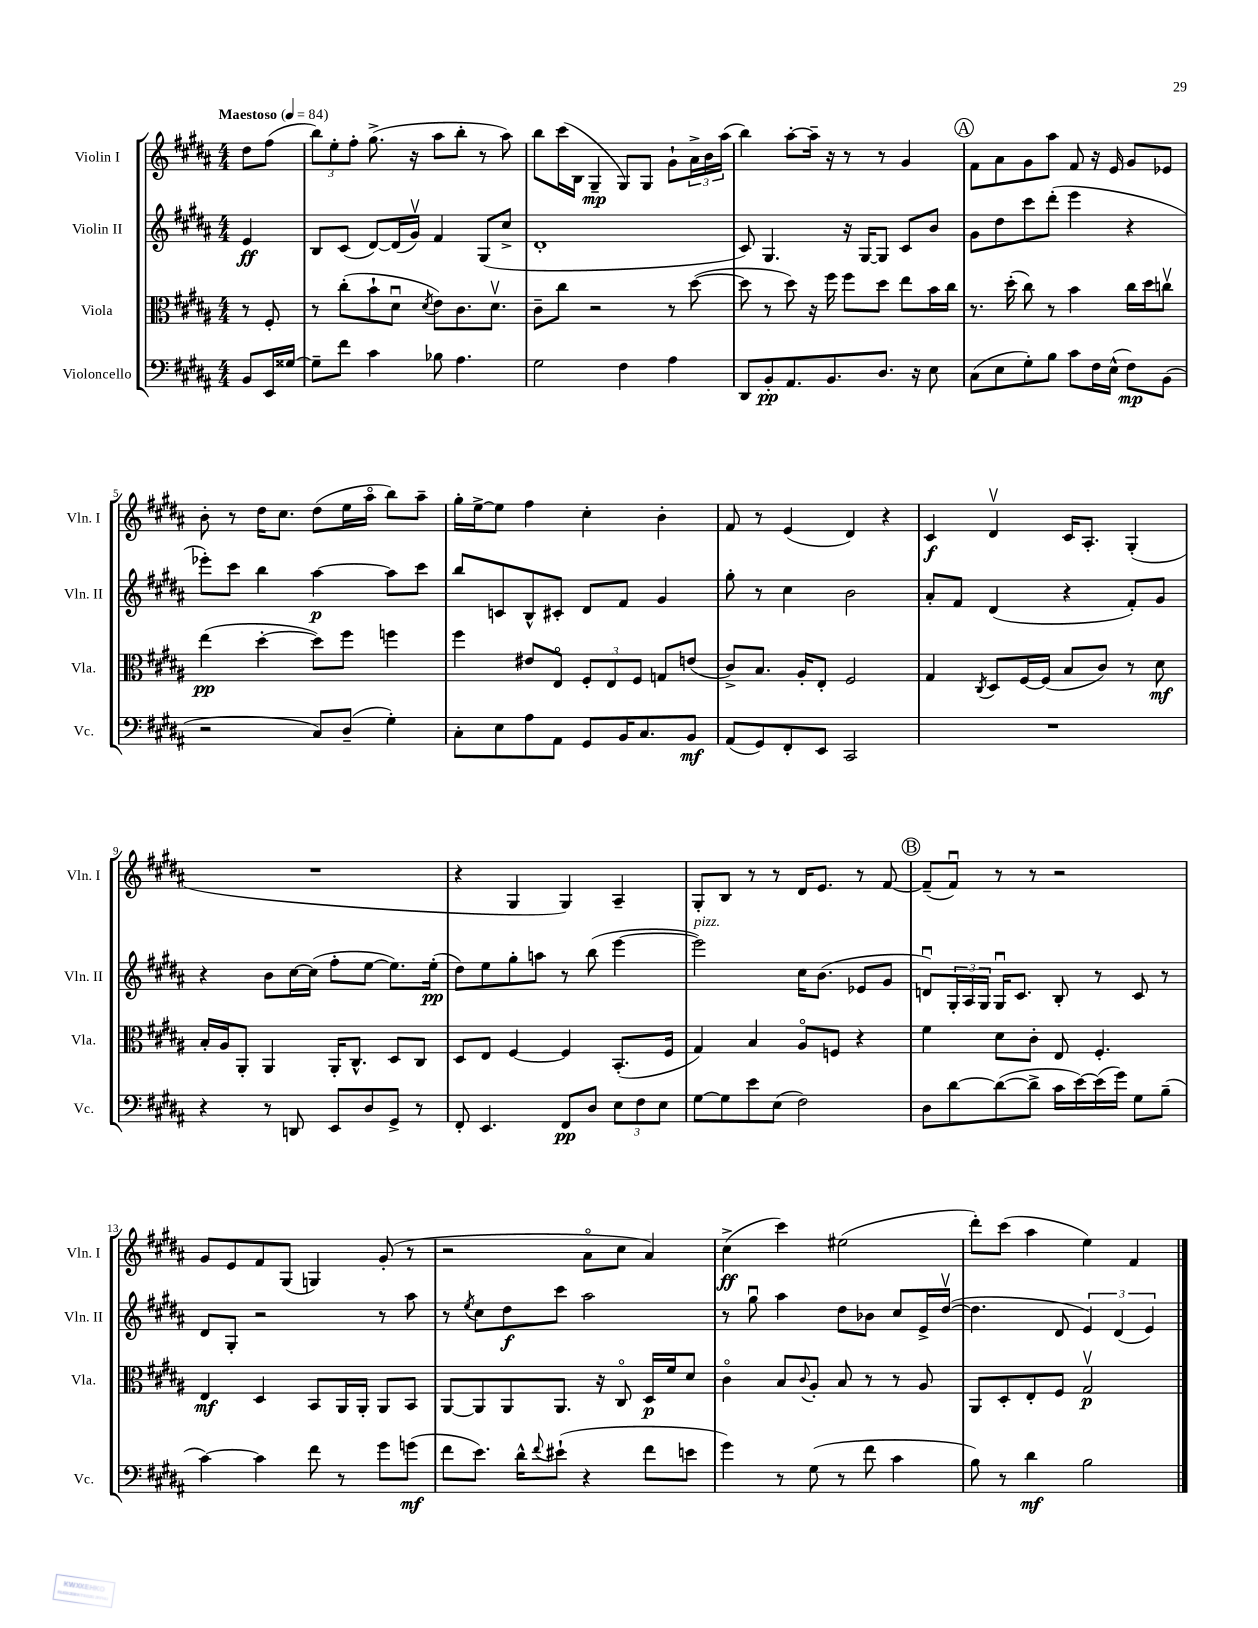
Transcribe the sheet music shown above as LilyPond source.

<<
\new StaffGroup <<
\new Staff = "s0" \with { instrumentName = "Violin I" shortInstrumentName = "Vln. I" } {
    \clef treble \key b \major \numericTimeSignature \time 4/4 \partial 4 \tempo "Maestoso" 4 = 84
    dis''8 fis''8( |
    \tuplet 3/2 { b''8) e''8-. fis''8-. } gis''8.->( r16 ais''8 b''8-. r8 ais''8) |
    b''8 cis'''16( b16 gis4--\mp gis8) gis8 gis'8-! \tuplet 3/2 { ais'16-> b'16 ais''16( } |
    b''4) ais''8~-. ais''16-- r16 r8 r8 gis'4 |
    \mark \markup { \circle "A" } fis'8 ais'8 gis'8 ais''8 fis'8 r16 e'16 gis'8 ees'8 |
    b'8-. r8 dis''16 cis''8. dis''8( e''16 ais''16\flageolet b''8) ais''8-- |
    gis''16-. e''16~-> e''8 fis''4 cis''4-. b'4-. |
    fis'8 r8 e'4( dis'4) r4 |
    cis'4\f dis'4\upbow cis'16 ais8.-. gis4-.( |
    R1 |
    r4 gis4 gis4) ais4-- |
    gis8-. b8 r8 r8 dis'16 e'8. r8 fis'8~ |
    \mark \markup { \circle "B" } fis'8--( fis'8\downbow) r8 r8 r2 |
    gis'8 e'8 fis'8 gis8( g4) gis'8-.( r8 |
    r2 ais'8\flageolet cis''8 ais'4) |
    cis''4->\ff( cis'''4) eis''2( |
    dis'''8-.) cis'''8( ais''4 e''4) fis'4 \bar "|." |
}
\new Staff = "s1" \with { instrumentName = "Violin II" shortInstrumentName = "Vln. II" } {
    \clef treble \key b \major \numericTimeSignature \time 4/4 \partial 4
    e'4\ff |
    b8 cis'8( dis'8~) dis'16( gis'16\upbow) fis'4 gis8( cis''8-> |
    dis'1-. |
    cis'8) gis4. r16 gis16~ gis8 cis'8 b'8 |
    \mark \markup { \circle "A" } gis'8 dis''8 cis'''8 dis'''8-.( e'''4 r4 |
    ees'''8-.) cis'''8 b''4 ais''4~\p ais''8 cis'''8 |
    b''8 c'8 b8-^ cis'8-. dis'8 fis'8 gis'4 |
    gis''8-. r8 cis''4 b'2 |
    ais'8-. fis'8 dis'4( r4 fis'8-.) gis'8 |
    r4 b'8 cis''16~ cis''16( fis''8-. e''8~ e''8.) e''16-.\pp( |
    dis''8) e''8 gis''8-. a''8 r8 b''8( e'''4~ |
    e'''2^\markup { \italic "pizz." }) cis''16 b'8.( ees'8 gis'8 |
    \mark \markup { \circle "B" } d'8\downbow) \tuplet 3/2 { gis16-. ais16 gis16 } gis16\downbow cis'8. b8-. r8 cis'8 r8 |
    dis'8 gis8-. r2 r8 ais''8 |
    r8 \acciaccatura { e''8 } cis''8 dis''8\f cis'''8 ais''2 |
    r8 gis''8\downbow ais''4 dis''8 bes'8 cis''8 e'16-> dis''16~\upbow( |
    dis''4. dis'8 \tuplet 3/2 { e'4) dis'4( e'4) } \bar "|." |
}
\new Staff = "s2" \with { instrumentName = "Viola" shortInstrumentName = "Vla." } {
    \clef alto \key b \major \numericTimeSignature \time 4/4 \partial 4
    r8 fis8-. |
    r8 cis''8-.( b'8-! dis'8\downbow \acciaccatura { dis'8 } e'8) cis'8. dis'8.\upbow |
    cis'8-- cis''8 r2 r8 dis''8~( |
    dis''8 r8 dis''8) r16 fis''16 fis''8 dis''8 e''8 b'16 cis''16 |
    \mark \markup { \circle "A" } r8. dis''16-.( cis''8) r8 b'4 cis''16 dis''16 c''8\upbow |
    e''4\pp( dis''4~-. dis''8) fis''8 f''4 |
    fis''4 eis'8 e8\flageolet \tuplet 3/2 { fis8-. e8 fis8 } g8 e'8( |
    cis'8->) b8. ais16-. e8-. fis2 |
    gis4 \acciaccatura { cis8 } dis8 fis16~ fis16( b8 cis'8) r8 dis'8\mf |
    b16-. ais16 ais,8-. ais,4 ais,16-. cis8.-^ dis8 cis8 |
    dis8 e8 fis4~ fis4 b,8.-.( fis16 |
    gis4) b4 ais8\flageolet f8 r4 |
    \mark \markup { \circle "B" } fis'4 dis'8 cis'8-. e8 fis4.-. |
    e4\mf dis4 b,8 ais,16 ais,16-. ais,8 b,8 |
    ais,8~ ais,8 ais,8 ais,8. r16 cis8\flageolet dis16\p fis'16 dis'8 |
    cis'4\flageolet b8 \appoggiatura { cis'8 } ais8-. b8 r8 r8 ais8 |
    ais,8 dis8-. e8-. fis8 gis2\upbow\p \bar "|." |
}
\new Staff = "s3" \with { instrumentName = "Violoncello" shortInstrumentName = "Vc." } {
    \clef bass \key b \major \numericTimeSignature \time 4/4 \partial 4
    b,8 e,16 gisis16~ |
    gisis8-- fis'8 cis'4 bes8 ais4. |
    gis2 fis4 ais4 |
    dis,8 b,8-.\pp ais,8. b,8. dis8. r16 e8 |
    \mark \markup { \circle "A" } cis8( e8 gis8-.) b8 cis'8 fis16 e16-^( fis8\mp) b,8( |
    r2 cis8) dis8--( gis4-.) |
    cis8-. e8 ais8 ais,8 gis,8 b,16 cis8. b,8\mf |
    ais,8( gis,8) fis,8-. e,8 cis,2 |
    R1 |
    r4 r8 d,8 e,8 dis8 gis,8-> r8 |
    fis,8-. e,4. fis,8\pp dis8 \tuplet 3/2 { e8 fis8 e8 } |
    gis8~ gis8 e'8 e8( fis2) |
    \mark \markup { \circle "B" } dis8 dis'8~ dis'8~( dis'8-> cis'16 e'16~) e'16( gis'16) gis8 b8--( |
    cis'4~) cis'4 fis'8 r8 gis'8 g'8\mf( |
    fis'8 e'8.) dis'16-^ \appoggiatura { fis'8 } eis'8-!( r4 fis'8 e'8 |
    gis'4) r8 gis8( r8 fis'8 cis'4 |
    b8) r8 dis'4\mf b2 \bar "|." |
}
>>
>>
